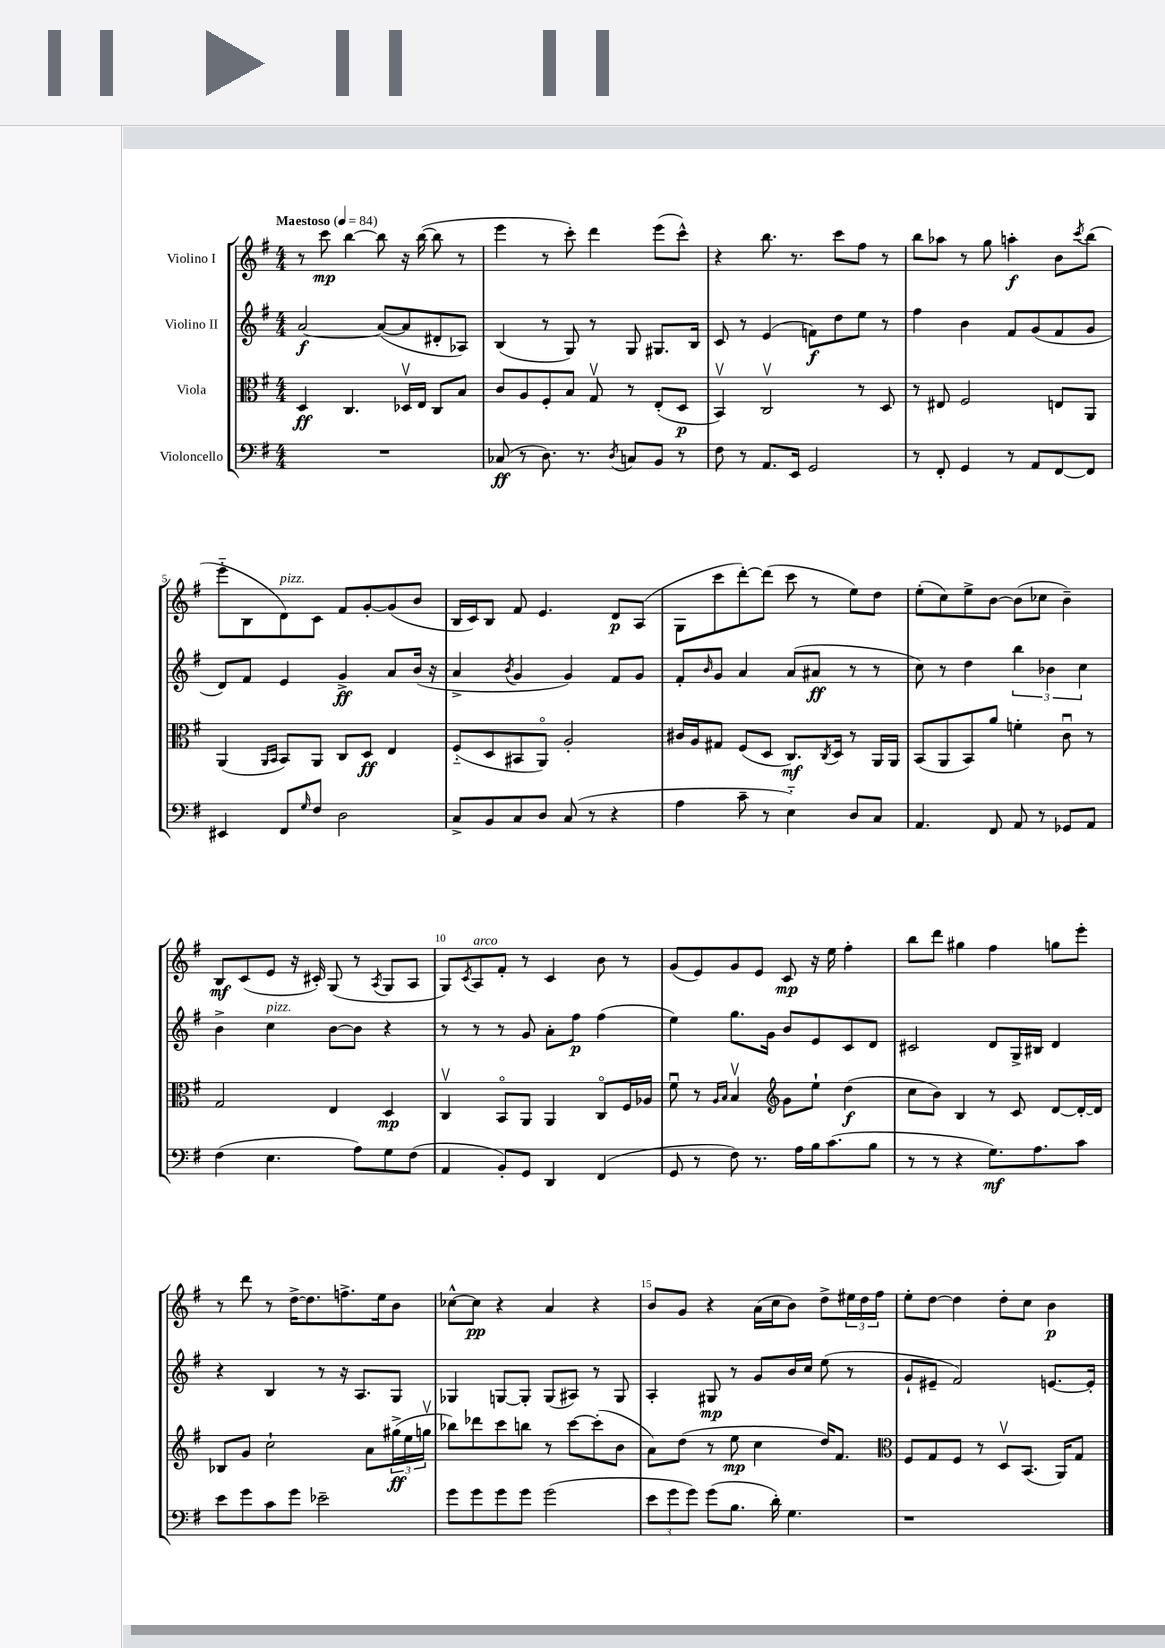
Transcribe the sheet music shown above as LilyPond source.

<<
\new StaffGroup <<
\new Staff = "s0" \with { instrumentName = "Violino I" } {
    \clef treble \key g \major \numericTimeSignature \time 4/4 \tempo "Maestoso" 4 = 84
    r8 c'''8\mp b''4~ b''8 r16 b''16~( b''8 r8 |
    e'''4 r8 c'''8-.) d'''4 e'''8( c'''8-^) |
    r4 b''8. r8. c'''8 fis''8 r8 |
    b''8 aes''8 r8 g''8 a''4-.\f b'8 \acciaccatura { c'''8 } b''8( |
    e'''8-_ b8 d'8^\markup { \italic "pizz." }) c'8 fis'8 g'8~-. g'8( b'8 |
    b16 c'16) b8 fis'8 e'4. d'8\p a8( |
    g8 c'''8 d'''8~-.) d'''8( c'''8 r8 e''8) d''8 |
    e''8-.( c''8) e''8-> b'8~ b'8( ces''8 b'4--) |
    b8\mf c'8( e'8 r16 cis'16-.) g8( r8 \acciaccatura { a8 } g8 a8 |
    g8) \acciaccatura { c'8 } a8^\markup { \italic "arco" } fis'8-. r8 c'4 b'8 r8 |
    g'8( e'8) g'8 e'8 c'8\mp r16 e''16 fis''4-. |
    b''8 d'''8 gis''4 fis''4 g''8 e'''8-. |
    r8 d'''8 r8 d''16~-> d''8. f''8.-> e''16 b'8 |
    ces''8~-^ ces''8\pp r4 a'4 r4 |
    b'8 g'8 r4 a'16( c''16 b'8) d''8-> \tuplet 3/2 { eis''16 d''16 fis''16 } |
    e''8-. d''8~ d''4 d''8-. c''8 b'4\p \bar "|." |
}
\new Staff = "s1" \with { instrumentName = "Violino II" } {
    \clef treble \key g \major \numericTimeSignature \time 4/4
    a'2~\f a'8~( a'8 dis'8-. aes8) |
    b4( r8 g8) r8 g8 gis8. b16 |
    c'8 r8 e'4( f'8\f) d''8 e''8 r8 |
    fis''4 b'4 fis'8 g'8( fis'8 g'8 |
    d'8) fis'8 e'4 g'4->\ff a'8 b'16( r16 |
    a'4-> \acciaccatura { b'8 } g'4 g'4) fis'8 g'8 |
    fis'8-. \grace { b'16 } g'8 a'4 a'8( ais'8\ff r8 r8 |
    c''8) r8 d''4 \tuplet 3/2 { b''4 bes'4 c''4 } |
    b'4-> c''4^\markup { \italic "pizz." } b'8~ b'8 r4 |
    r8 r8 r8 g'8 a'8-. fis''8\p fis''4( |
    e''4) g''8. g'16 b'8 e'8 c'8 d'8 |
    cis'2 d'8 g16-> bis16 d'4 |
    r4 b4 r8 r16 a8. g8 |
    ges4 g8~ g8-. g8( ais8) r8 g8 |
    a4-. gis8\mp r8 g'8 b'16 c''16 e''8( r8 |
    g'8-! eis'8-- fis'2) e'8.~ e'16-. \bar "|." |
}
\new Staff = "s2" \with { instrumentName = "Viola" } {
    \clef alto \key g \major \numericTimeSignature \time 4/4
    d4\ff c4. des16\upbow e16 c8 b8 |
    c'8 a8 fis8-. b8 g8\upbow r8 e8-.( d8\p |
    b,4\upbow) c2\upbow r8 d8 |
    r8 eis8 fis2 e8 a,8 |
    a,4( \grace { a,16 b,16 } b,8) a,8 c8 d8\ff e4 |
    fis8-_( d8 bis,8 a,8\flageolet) a2-. |
    cis'16 a16 gis8 fis8( d8 c8.\mf) \acciaccatura { c8 } d16 r8 a,16 a,16 |
    b,8( a,8 b,8) a'8 f'4-. c'8\downbow r8 |
    g2 e4 d4\mp |
    c4\upbow b,8\flageolet a,8 a,4 c8\flageolet fis16 aes16 |
    fis'8\downbow r8 \grace { a16 b16 } b4\upbow \clef treble g'8 e''8-! d''4\f( |
    c''8 b'8) b4 r8 c'8 d'8~ d'16~-. d'16 |
    bes8 g'8 c''2-! a'8 \tuplet 3/2 { gis''16->\ff( e''16 g''16\upbow } |
    bes''8) des'''8 c'''8 b''8 r8 c'''8~ c'''8-.( b'8 |
    a'8) d''8( r8 e''8\mp c''4 d''16) fis'8. |
    \clef alto fis8 g8 fis8 r8 d8\upbow b,8.( a,16) g8 \bar "|." |
}
\new Staff = "s3" \with { instrumentName = "Violoncello" } {
    \clef bass \key g \major \numericTimeSignature \time 4/4
    R1 |
    ces8\ff( r8 d8.) r8. \acciaccatura { d8 } c8 b,8 r8 |
    fis8 r8 a,8. e,16 g,2 |
    r8 fis,8-. g,4 r8 a,8 fis,8~ fis,8 |
    eis,4 fis,8 \grace { g16 } fis8 d2 |
    c8-> b,8 c8 d8 c8( r8 r4 |
    a4 c'8-- r8 e4-_) d8 c8 |
    a,4. fis,8 a,8 r8 ges,8 a,8 |
    fis4( e4. a8) g8 fis8( |
    a,4 b,8-.) g,8 d,4 fis,4( |
    g,8 r8 fis8) r8. a16 b16 c'8.( b8 |
    r8 r8 r4 g8.\mf) a8. c'8 |
    e'8 g'8 c'8 g'8 ees'2-- |
    g'8 g'8 g'8 g'8 g'2( |
    \tuplet 3/2 { e'8 g'8 g'8) } g'8( b8. d'16-.) g4. |
    r1 \bar "|." |
}
>>
>>
\layout { \context { \Score \override BarNumber.break-visibility = ##(#f #t #t) barNumberVisibility = #(every-nth-bar-number-visible 5) } }
